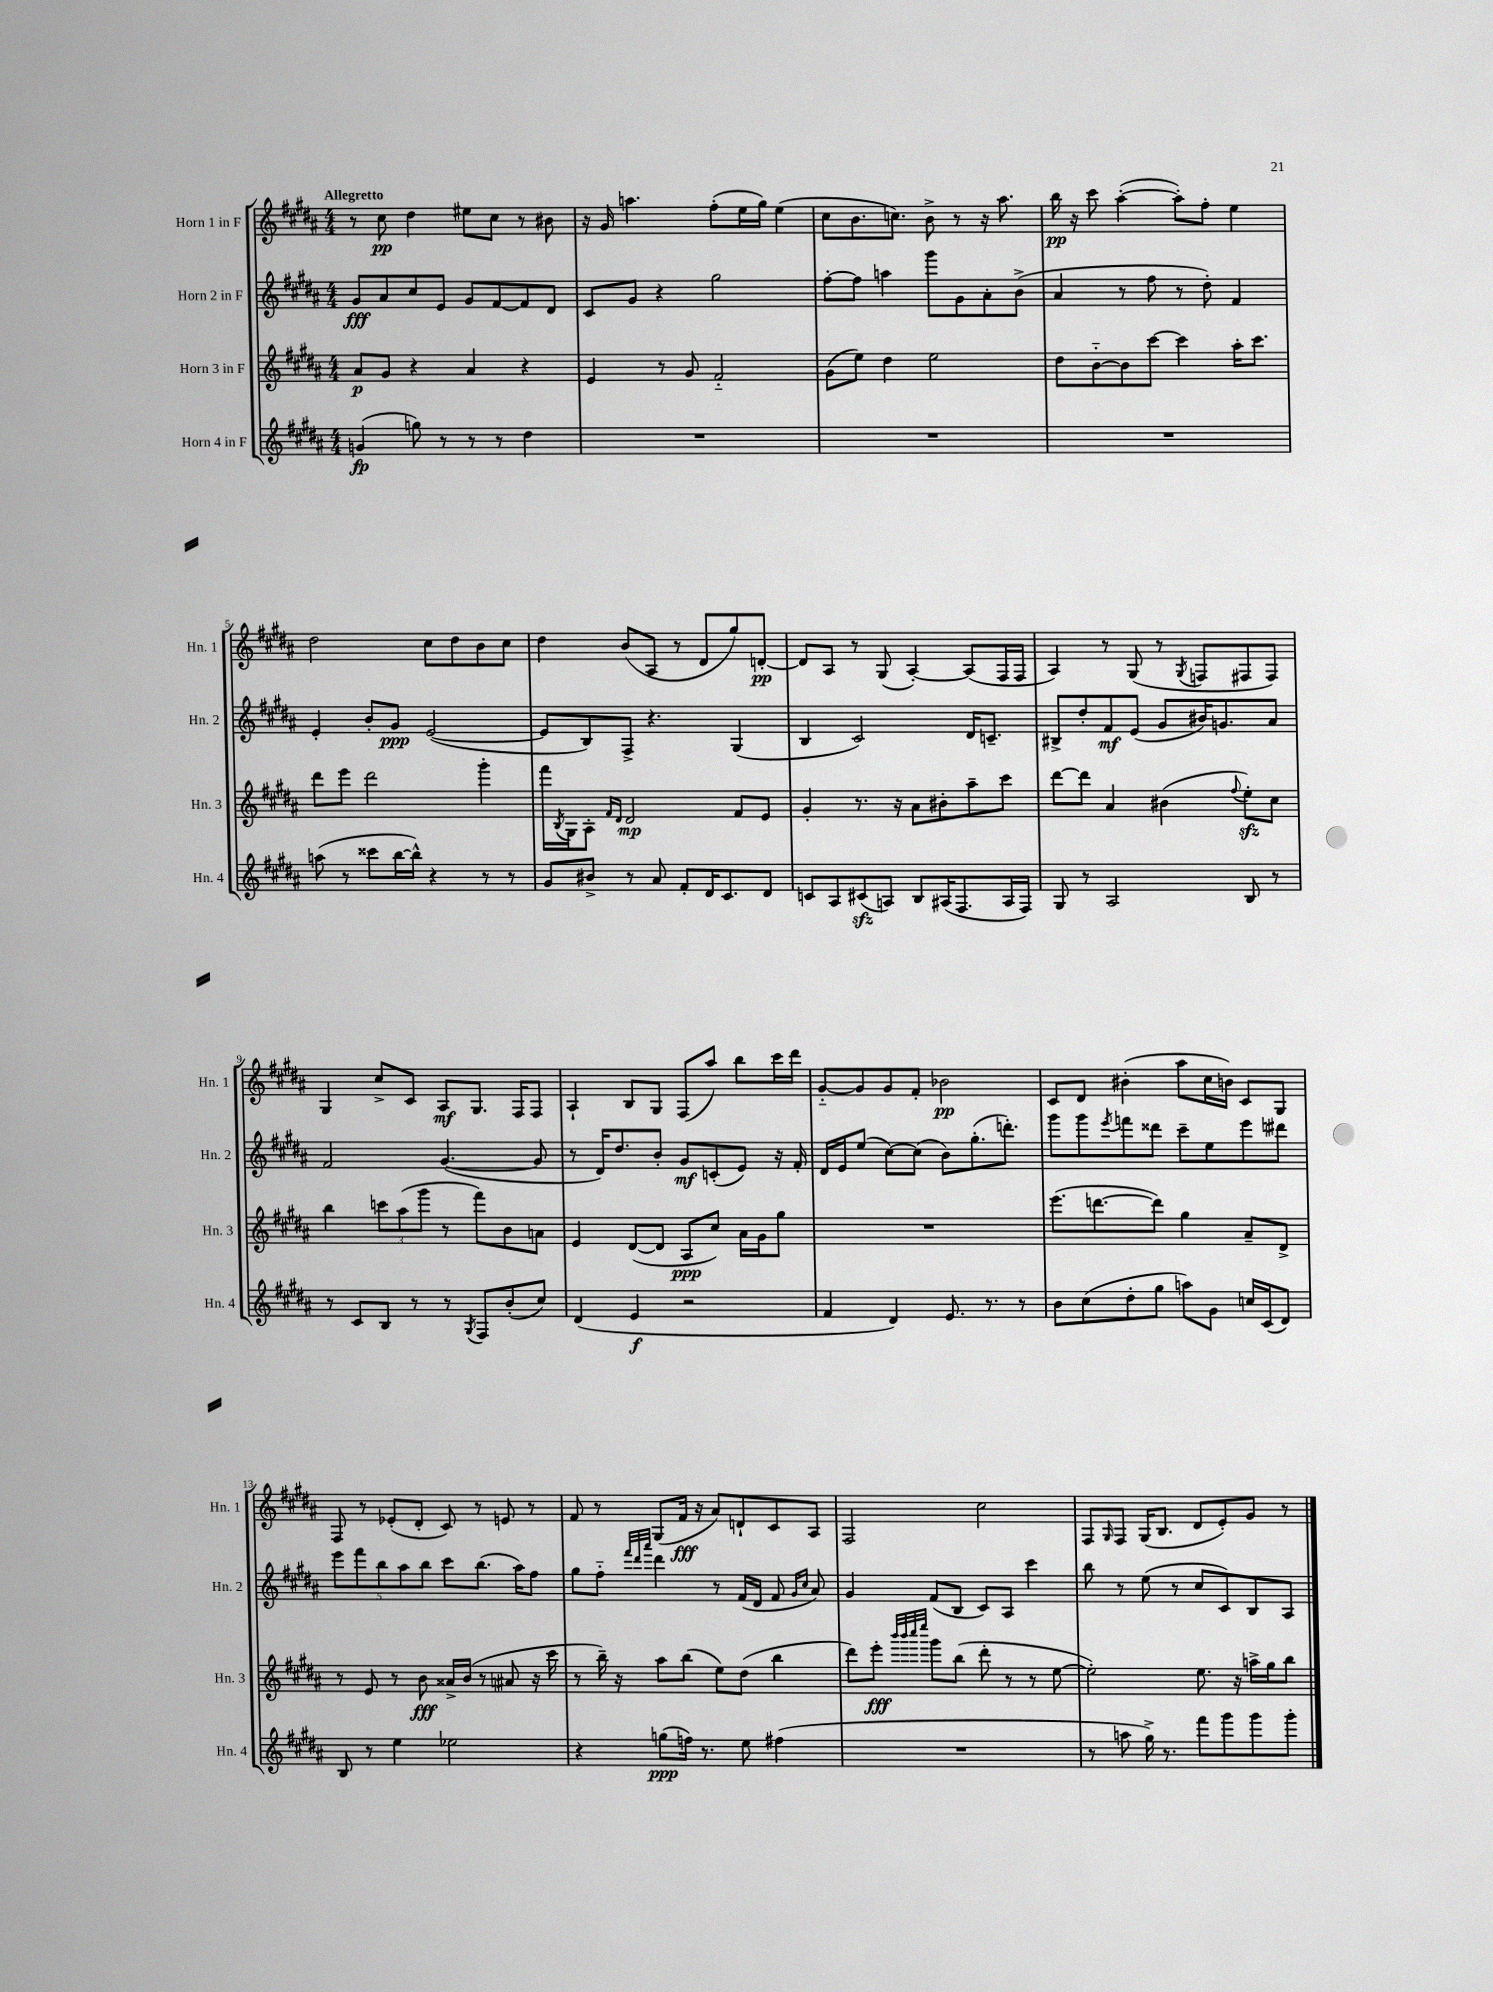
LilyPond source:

<<
\new StaffGroup <<
\new Staff = "s0" \with { instrumentName = "Horn 1 in F" shortInstrumentName = "Hn. 1" } {
    \clef treble \key b \major \numericTimeSignature \time 4/4 \tempo "Allegretto"
    r8 cis''8\pp dis''4 eis''8 cis''8 r8 bis'8 |
    r16 gis'16 a''4. fis''8-.( e''16 gis''16) e''4( |
    cis''8 b'8. c''8.) b'8-> r8 r16 ais''8. |
    b''16\pp r16 cis'''8 ais''4~-.( ais''8-.) fis''8-. e''4 |
    dis''2 cis''8 dis''8 b'8 cis''8 |
    dis''4 b'8( ais8 r8 dis'8 gis''8) d'8~-.\pp |
    d'8 ais8 r8 gis8( ais4~-.) ais8( fis16 fis16 |
    ais4) r8 gis8( r8 \acciaccatura { gis8 } f8 fis8 fis8) |
    gis4 cis''8-> cis'8 ais8\mf gis8. fis16 fis8 |
    ais4-! b8 gis8 fis8( ais''8) b''8 cis'''16 dis'''16 |
    gis'8~-_ gis'8 gis'8 fis'8-. bes'2\pp |
    cis'8 dis'8 bis'4-.( ais''8 cis''16 b'16) cis'8 gis8 |
    fis8 r8 ees'8-.( dis'8-. cis'8) r8 e'8 r8 |
    fis'8 r8 gis8( fis'16\fff r16 ais'8) d'8-! cis'8 ais8 |
    fis2 cis''2 |
    fis8 \grace { gis16 } fis8 gis16( b8. dis'8 e'8-.) gis'8 r8 \bar "|." |
}
\new Staff = "s1" \with { instrumentName = "Horn 2 in F" shortInstrumentName = "Hn. 2" } {
    \clef treble \key b \major \numericTimeSignature \time 4/4
    gis'8\fff ais'8 cis''8 e'8 gis'8 fis'8~ fis'8 dis'8 |
    cis'8 gis'8 r4 gis''2 |
    fis''8~-. fis''8 a''4 gis'''8 gis'8 ais'8-. b'8->( |
    ais'4 r8 fis''8 r8 dis''8-.) fis'4 |
    e'4-. b'8-. gis'8\ppp e'2~( |
    e'8 b8) fis8-> r4. gis4( |
    b4 cis'2) dis'16 c'8.-- |
    bis8-> dis''8-. fis'8\mf e'8( gis'8 bis'16) g'8. ais'8 |
    fis'2 gis'4.~( gis'8 |
    r8 dis'16) dis''8. b'8-. gis'8\mf c'8-.( e'8) r16 fis'16-. |
    dis'16 e'16 e''8( cis''8~) cis''8( b'8) gis''8.-.( d'''8.-.) |
    gis'''8 gis'''8 \acciaccatura { e'''8 } f'''8 disis'''8 cis'''8-- e''8 e'''8 dis'''8 |
    \tuplet 5/4 { e'''8 fis'''8 b''8 ais''8 b''8 } cis'''8 b''8.( ais''16) fis''8 |
    gis''8 fis''8-_ \grace { fis'''32 dis'''32 ais'''32 } dis'''4 r8 fis'16( dis'16 fis'8 \grace { gis'16 cis''16 } ais'8) |
    gis'4 fis'8( b8 cis'8) ais8 cis'''4 |
    b''8 r8 e''8( r8 cis''8 cis'8) b8 ais8 \bar "|." |
}
\new Staff = "s2" \with { instrumentName = "Horn 3 in F" shortInstrumentName = "Hn. 3" } {
    \clef treble \key b \major \numericTimeSignature \time 4/4
    ais'8\p gis'8 r4 ais'4 r4 |
    e'4 r8 gis'8 fis'2-_ |
    gis'8( e''8) dis''4 e''2 |
    dis''8 b'8~-_ b'8 cis'''8~ cis'''4 ais''16-. cis'''8. |
    dis'''8 e'''8 dis'''2 gis'''4-. |
    fis'''16 \acciaccatura { b8 } gis16 ais8-. \grace { fis'16 dis'16 } dis'2\mp fis'8 e'8 |
    gis'4-. r8. r16 ais'8 bis'8-. ais''8-- cis'''8 |
    dis'''8~ dis'''8 ais'4 bis'4( \appoggiatura { fis''8 } e''8-.\sfz) cis''8 |
    b''4 \tuplet 3/2 { c'''8 ais''8( gis'''8 } r8 fis'''8) b'8 a'8 |
    e'4 dis'8~( dis'8 ais8\ppp cis''8) ais'16 gis'16 gis''8 |
    R1 |
    e'''8.( d'''8.~ d'''8) gis''4 ais'8-- dis'8-> |
    r8 e'8 r8 b'8\fff aisis'16-> b'16( r8 ais'8 r16 cis'''16 |
    r8 b''16--) r16 ais''8 b''8( e''8) dis''8( b''4 |
    dis'''8) e'''8-.\fff \grace { b'''32 b'''32 cis''''32 e''''32 } gis'''8 b''8( dis'''8-. r8 r8 e''8~ |
    e''2-.) e''8. r16 a''16-> gis''16 b''8 \bar "|." |
}
\new Staff = "s3" \with { instrumentName = "Horn 4 in F" shortInstrumentName = "Hn. 4" } {
    \clef treble \key b \major \numericTimeSignature \time 4/4
    g'4\fp( g''8) r8 r8 r8 dis''4 |
    R1 |
    R1 |
    R1 |
    a''8( r8 cisis'''8 b''16~ b''16-^) r4 r8 r8 |
    gis'8 bis'8-> r8 ais'8 fis'8-. dis'16 cis'8. dis'8 |
    c'8 ais8 cis'8\sfz( a8) b8 ais16( fis8. ais16 fis16) |
    gis8 r8 ais2 b8 r8 |
    r8 cis'8 b8 r8 r8 \acciaccatura { gis8 } fis8 b'8-.( cis''8) |
    dis'4( e'4\f r2 |
    fis'4 dis'4) e'8. r8. r8 |
    b'8 cis''8( dis''8-. gis''8 a''8) gis'8 c''16 cis'16( dis'8) |
    b8 r8 e''4 ees''2 |
    r4 g''8\ppp( f''16) r8. e''8 fis''4( |
    R1 |
    r8 a''8 gis''16->) r8. fis'''8 gis'''8 gis'''8 gis'''8-. \bar "|." |
}
>>
>>
